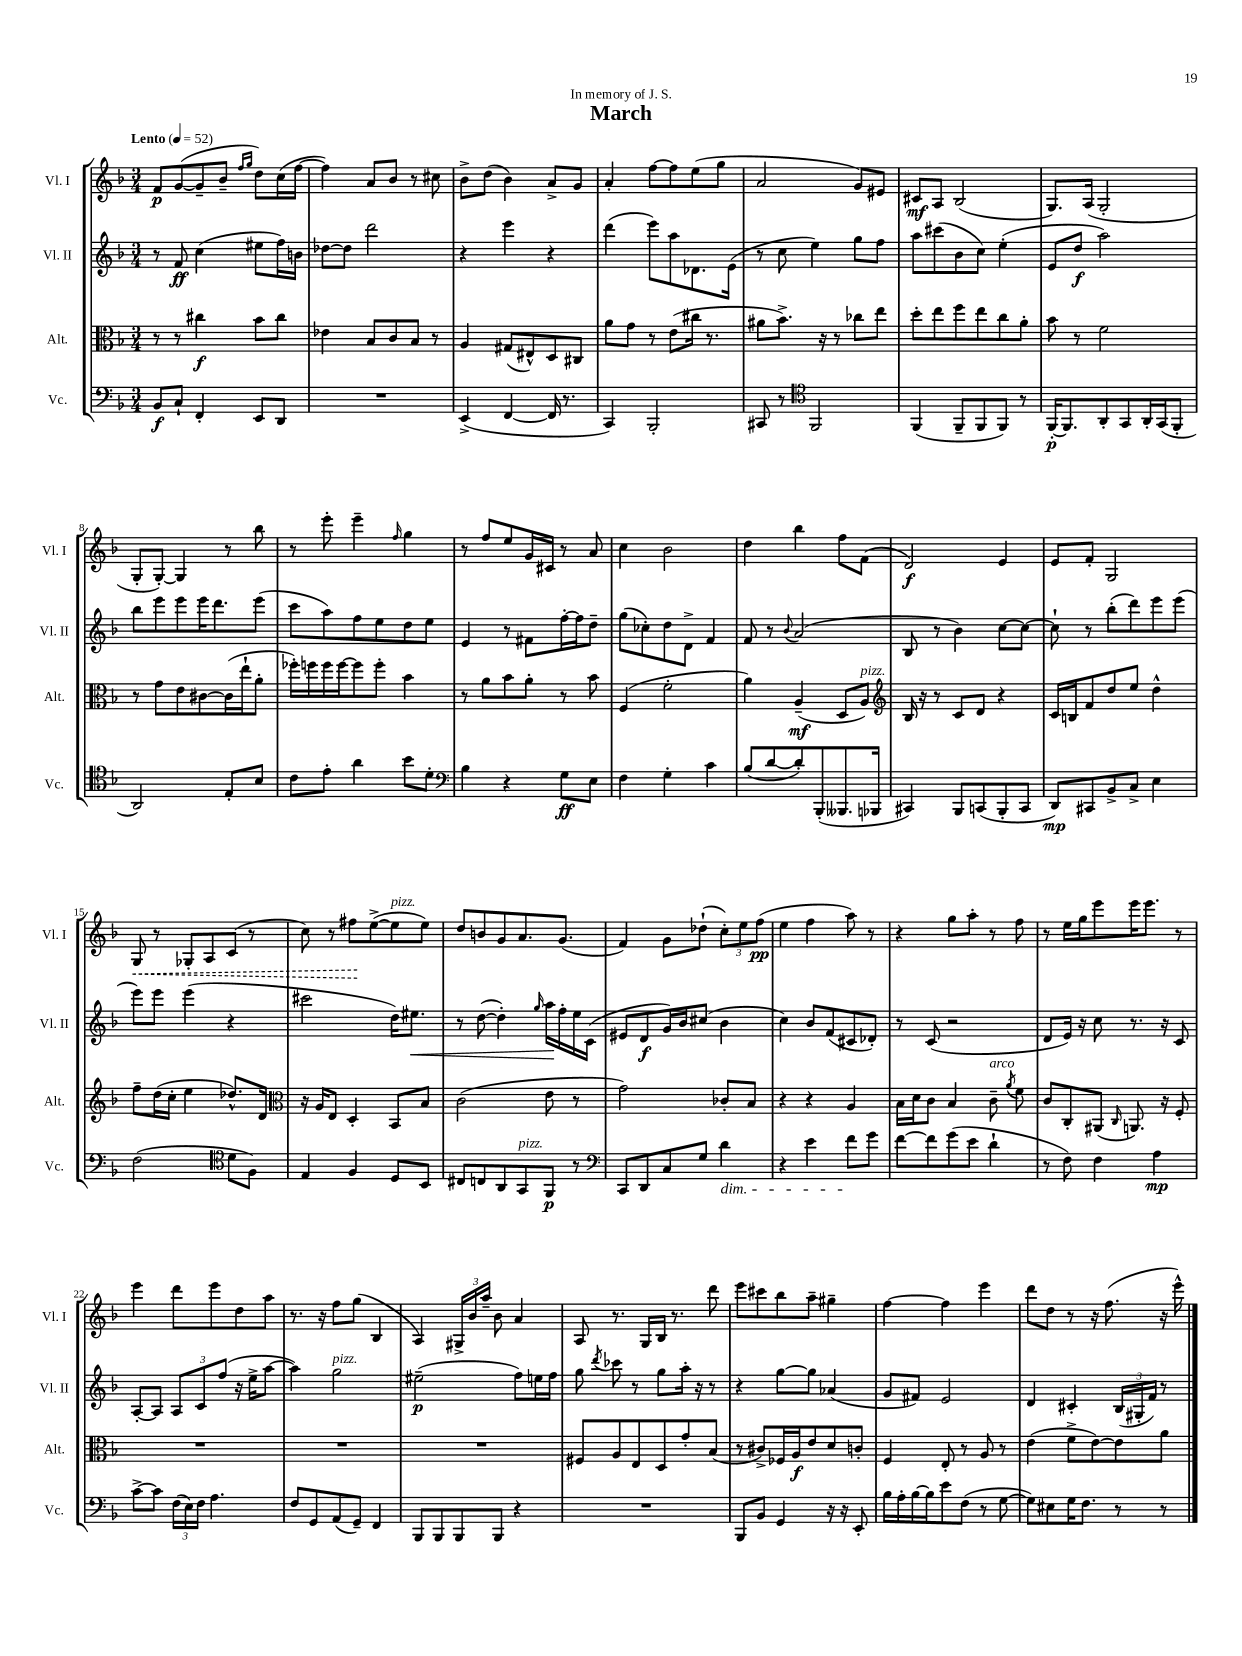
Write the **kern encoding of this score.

**kern	**dynam	**kern	**dynam	**kern	**dynam	**kern	**dynam
*part4	*part4	*part3	*part3	*part2	*part2	*part1	*part1
*staff4	*staff4	*staff3	*staff3	*staff2	*staff2	*staff1	*staff1
*I"Vc.	*	*I"Alt.	*	*I"Vl. II	*	*I"Vl. I	*
*I'Vc.	*	*I'Alt.	*	*I'Vl. II	*	*I'Vl. I	*
*clefF4	*	*clefC3	*	*clefG2	*	*clefG2	*
*k[b-]	*	*k[b-]	*	*k[b-]	*	*k[b-]	*
*M3/4	*	*M3/4	*	*M3/4	*	*M3/4	*
*MM52	*	*MM52	*	*MM52	*	*MM52	*
=1	=1	=1	=1	=1	=1	=1	=1
!	!	!	!	!	!	!LO:TX:a:B:t=Lento	!
8BB-/L	f	8r	.	8r	.	8f/L	p
8C`/J	.	8r	.	8f/	ff	([8g/	.
4FF'/	.	4cc#X\	f	(4cc\	.	8g~/]	.
.	.	.	.	.	.	8b-~/J	.
.	.	.	.	.	.	16qqff/LL	.
.	.	.	.	.	.	16qqgg/JJ	.
8EE/L	.	8b-\L	.	8ee#X\L	.	8dd\L)	.
8DD/J	.	8cc#\J	.	16ff\L)	.	(16cc\L	.
.	.	.	.	16bn\JJ	.	[16ff\JJ	.
=2	=2	=2	=2	=2	=2	=2	=2
2.r	.	4e-X\	.	[8dd-X\L	.	4ff\])	.
.	.	.	.	8dd-\J]	.	.	.
.	.	8B-/L	.	2ddd\	.	8a/L	.
.	.	8c/	.	.	.	8b-/J	.
.	.	8B-/J	.	.	.	8r	.
.	.	8r	.	.	.	8cc#X\	.
=3	=3	=3	=3	=3	=3	=3	=3
(4EE^/	.	4A/	.	4r	.	8b-^\L	.
.	.	.	.	.	.	(8dd\J	.
[4FF/	.	(8G#X/L	.	4eee\	.	4b-\)	.
.	.	8E#X^^/)	.	.	.	.	.
16FF/]	.	8D/	.	4r	.	8a^/L	.
8.r	.	.	.	.	.	.	.
.	.	8C#X/J	.	.	.	8g/J	.
=4	=4	=4	=4	=4	=4	=4	=4
4CC/)	.	8a\L	.	(4ddd\	.	4a'/	.
.	.	8g\J	.	.	.	.	.
2BBB-'/	.	8r	.	8eee\L)	.	[8ff\L	.
.	.	(8e\L	.	8aa\	.	8ff\]	.
.	.	16cc#X\Jk	.	8.d-X\	.	(8ee\	.
.	.	8.r	.	.	.	.	.
.	.	.	.	.	.	8gg\J	.
.	.	.	.	(16e\Jk	.	.	.
=5	=5	=5	=5	=5	=5	=5	=5
8CC#X/	.	8a#X\L	.	8r	.	2a/	.
8r	.	8.b-^\J)	.	8cc\	.	.	.
*clefC4	*	*	*	*	*	*	*
2FF/	.	.	.	4ee\)	.	.	.
.	.	16r	.	.	.	.	.
.	.	8r	.	.	.	.	.
.	.	8cc-X\L	.	8gg\L	.	8g/L)	.
.	.	8ee\J	.	8ff\J	.	8e#X/J	.
=6	=6	=6	=6	=6	=6	=6	=6
(4FF/	.	8dd'\L	.	8aa\L	.	8c#X/L	mf
.	.	8ee\	.	(8ccc#X\	.	8A/J	.
8FF~/L	.	8ff\	.	8b-\	.	(2B-/	.
8FF/	.	8ee\	.	8cc\J)	.	.	.
8FF/J)	.	8cc\	.	(4ee'\	.	.	.
8r	.	8a'\J	.	.	.	.	.
=7	=7	=7	=7	=7	=7	=7	=7
[16FF'/KL	p	8b-\	.	8e/L	.	8.G/L)	.
8.FF/]	.	.	.	.	.	.	.
.	.	8r	.	8dd/J	f	.	.
.	.	.	.	.	.	(16A/Jk	.
8AA'/	.	2f\	.	2aa\)	.	2G'/	.
8GG/	.	.	.	.	.	.	.
16AA'/L	.	.	.	.	.	.	.
(16GG/J	.	.	.	.	.	.	.
8FF'/J	.	.	.	.	.	.	.
!!LO:LB:g=z
=8	=8	=8	=8	=8	=8	=8	=8
2AA/)	.	8r	.	8bb-\L	.	8G'/L	.
.	.	8g\L	.	8eee\	.	[8G'/J)	.
.	.	8e\	.	8eee\	.	4G/]	.
.	.	[8c#X\	.	16eee\K	.	.	.
.	.	.	.	8.ddd\	.	.	.
8E'/L	.	(16c#\L]	.	.	.	8r	.
.	.	16ee`\J	.	.	.	.	.
8B-/J	.	8a'\J	.	(8eee\J	.	8bb-\	.
=9	=9	=9	=9	=9	=9	=9	=9
8c\L	.	16ff-X'\LL)	.	8ccc\L	.	8r	.
.	.	16ffn\	.	.	.	.	.
8e'\J	.	16ff\	.	8aa\)	.	8eee'\	.
.	.	[16ff\J	.	.	.	.	.
4a\	.	8ff\]	.	8ff\	.	4eee~\	.
.	.	8ff'\J	.	8ee\	.	.	.
.	.	.	.	.	.	16qqff/	.
8b-\L	.	4b-\	.	8dd\	.	4gg\	.
8d'\J	.	.	.	8ee\J	.	.	.
=10	=10	=10	=10	=10	=10	=10	=10
*clefF4	*	*	*	*	*	*	*
4B-\	.	8r	.	4e/	.	8r	.
.	.	8a\L	.	.	.	8ff/L	.
4r	.	8b-\	.	8r	.	8ee/	.
.	.	8a'\J	.	8f#X\L	.	16g/L	.
.	.	.	.	.	.	16c#X/JJ	.
8G\L	ff	8r	.	[16ff'\L	.	8r	.
.	.	.	.	16ff\J]	.	.	.
8E\J	.	8b-\	.	8dd~\J	.	8a/	.
=11	=11	=11	=11	=11	=11	=11	=11
4F\	.	(4F/	.	(8gg\L	.	4cc\	.
.	.	.	.	8cc-X'\)	.	.	.
4G'\	.	2f'\	.	8dd\	.	2b-\	.
.	.	.	.	8d^\J	.	.	.
4c\	.	.	.	4f/	.	.	.
=12	=12	=12	=12	=12	=12	=12	=12
(8B-/L	.	4a\)	.	8f/	.	4dd\	.
[8d/	.	.	.	8r	.	.	.
.	.	.	.	8qqb-/	.	.	.
8d'/])	.	(4A~/	mf	(2a/	.	4bb-\	.
(8BBB-'/	.	.	.	.	.	.	.
8.BBB--X/	.	8D/L	.	.	.	8ff\L	.
!	!	!LO:TX:a:i:t=pizz.	!	!	!	!	!
.	.	8A/J)	.	.	.	(8f\J	.
16BBB-X/Jk	.	.	.	.	.	.	.
=13	=13	=13	=13	=13	=13	=13	=13
*	*	*clefG2	*	*	*	*	*
4CC#X/)	.	16B-/	.	8B-/	.	2d/)	f
.	.	16r	.	.	.	.	.
.	.	8r	.	8r	.	.	.
8BBB-/L	.	8c/L	.	4b-\)	.	.	.
(8CCn/	.	8d/J	.	.	.	.	.
8BBB-'/	.	4r	.	[8cc\L	.	4e/	.
8CC/J	.	.	.	8cc\J_	.	.	.
=14	=14	=14	=14	=14	=14	=14	=14
8DD/L)	mp	16c/LL	.	8cc`\]	.	8e/L	.
.	.	16Bn/J	.	.	.	.	.
8CC#X/	.	8f/	.	8r	.	8f'/J	.
8BB-^/	.	8dd/	.	(8bb-'\L	.	2G/	.
8C^/J	.	8ee/J	.	8ddd\)	.	.	.
4E\	.	4dd^^\	.	8eee\	.	.	.
.	.	.	.	(8eee\J	.	.	.
!!LO:LB:g=z
=15	=15	=15	=15	=15	=15	=15	=15
!	!	!	!	!	!	!	!LO:HP:b
(2F\	.	8ff~\L	.	8eee\L)	.	8G/	<
.	.	(16dd\L	.	8eee\J	.	8r	.
.	.	16cc'\JJ	.	.	.	.	.
.	.	4ee\	.	(4eee\	.	8G-X'/L	.
.	.	.	.	.	.	8A/	.
*clefC4	*	*	*	*	*	*	*
8d\L	.	8.dd-X^^/L)	.	4r	.	(8c/J	.
8F\J)	.	.	.	.	.	8r	.
.	.	16d/Jk	.	.	.	.	.
=16	=16	=16	=16	=16	=16	=16	=16
*	*	*clefC3	*	*	*	*	*
4E/	.	16r	.	2ccc#X\	.	8cc\)	.
.	.	16A/KL	.	.	.	.	.
.	.	8E/J	.	.	.	8r	.
4F/	.	4D'/	.	.	.	8ff#X\L	.
.	.	.	.	.	.	([8ee^\	[
!	!	!	!	!	!	!LO:TX:a:i:t=pizz.	!
8D/L	.	8BB-/L	.	16dd\KL)	.	8ee\]	.
!	!	!	!	!	!LO:HP:b	!	!
.	.	.	.	8.ee#X\J	<	.	.
8BB-/J	.	8B-/J	.	.	.	8ee\J)	.
=17	=17	=17	=17	=17	=17	=17	=17
8C#X/L	.	(2c\	.	8r	.	8dd/L	.
8Cn/	.	.	.	([8dd\	.	8bn/	.
8AA/	.	.	.	4dd'\])	.	8g/	.
!LO:TX:a:i:t=pizz.	!	!	!	!	!	!	!
8GG/	.	.	.	.	.	8.a/	.
.	.	.	.	16qqgg/	.	.	.
8FF/J	p	8e\	.	16aa\LL	.	.	.
.	.	.	.	16ff'\	[	(8.g/J	.
8r	.	8r	.	16ee\	.	.	.
.	.	.	.	(16c\JJ	.	.	.
=18	=18	=18	=18	=18	=18	=18	=18
*clefF4	*	*	*	*	*	*	*
8CC/L	.	2g\)	.	8e#X/L	.	4f/)	.
8DD/	.	.	.	8d/	f	.	.
8C/	.	.	.	16g/L)	.	8g\L	.
.	.	.	.	16b-/J	.	.	.
8G/J	.	.	.	(8cc#X/J	.	(8dd-X`\J	.
!LO:TX:b:i:t=dim.	!	!	!	!	!	!	!
4d\	.	8c-X'/L	.	4b-\	.	12cc'\L)	.
.	.	.	.	.	.	12ee\	.
.	.	8B-/J	.	.	.	.	.
.	.	.	.	.	.	(12ff\J	pp
=19	=19	=19	=19	=19	=19	=19	=19
4r	.	4r	.	4cc\)	.	4ee\	.
4e\	.	4r	.	8b-/L	.	4ff\	.
.	.	.	.	(8f/	.	.	.
8f\L	.	4A/	.	8c#X/	.	8aa\)	.
8g\J	.	.	.	8d-X'/J)	.	8r	.
=20	=20	=20	=20	=20	=20	=20	=20
[8f\L	.	16B-\LL	.	8r	.	4r	.
.	.	16d\J	.	.	.	.	.
8f\]	.	8c\J	.	(8c/	.	.	.
(8g\	.	4B-/	.	2r	.	8gg\L	.
8e\J	.	.	.	.	.	8aa'\J	.
!	!	!LO:TX:a:i:t=arco	!	!	!	!	!
4d`\	.	8c~\	.	.	.	8r	.
.	.	8qa/	.	.	.	.	.
.	.	8f\	.	.	.	8ff\	.
=21	=21	=21	=21	=21	=21	=21	=21
8r	.	8c/L	.	8d/L	.	8r	.
8F\)	.	8C'/	.	16e/Jk)	.	16ee\LL	.
.	.	.	.	16r	.	16gg\J	.
4F\	.	(8AA#X/J	.	8cc\	.	8eee\	.
.	.	16qqC/	.	.	.	.	.
.	.	8.AAn/)	.	8.r	.	16eee\K	.
.	.	.	.	.	.	8.eee\J	.
4A\	mp	.	.	.	.	.	.
.	.	16r	.	16r	.	.	.
.	.	8F'/	.	8c/	.	8r	.
!!LO:LB:g=z
=22	=22	=22	=22	=22	=22	=22	=22
[8c^\L	.	2.r	.	[8A'/L	.	4eee\	.
8c\J]	.	.	.	8A/J]	.	.	.
(24F\LL	.	.	.	12A/L	.	8ddd\L	.
24E\)	.	.	.	.	.	.	.
24F\JJ	.	.	.	12c/	.	.	.
4.A\	.	.	.	.	.	8eee\	.
.	.	.	.	(12ff/J	.	.	.
.	.	.	.	16r	.	8dd\	.
.	.	.	.	16ee^\KL	.	.	.
.	.	.	.	[8aa\J	.	8aa\J	.
=23	=23	=23	=23	=23	=23	=23	=23
8F/L	.	2.r	.	4aa\])	.	8.r	.
8GG/	.	.	.	.	.	.	.
.	.	.	.	.	.	16r	.
!	!	!	!	!LO:TX:a:i:t=pizz.	!	!	!
(8AA/	.	.	.	2gg\	.	8ff\L	.
8GG~/J)	.	.	.	.	.	(8gg\J	.
4FF/	.	.	.	.	.	4B-/	.
=24	=24	=24	=24	=24	=24	=24	=24
8BBB-/L	.	2.r	.	(2ee#X~\	p	4A/)	.
8BBB-/	.	.	.	.	.	.	.
8BBB-/	.	.	.	.	.	24G#X^/LL	.
.	.	.	.	.	.	24b-/	.
.	.	.	.	.	.	24aa~/JJ	.
8BBB-/J	.	.	.	.	.	8b-\	.
4r	.	.	.	8ff\L)	.	4a/	.
.	.	.	.	16een\L	.	.	.
.	.	.	.	16ff\JJ	.	.	.
=25	=25	=25	=25	=25	=25	=25	=25
2.r	.	8F#X/L	.	8gg\	.	8A/	.
.	.	.	.	8qddd/	.	.	.
.	.	8A/	.	8ccc-X\	.	8.r	.
.	.	8E/	.	8r	.	.	.
.	.	.	.	.	.	16G/LL	.
.	.	8D/	.	8gg\L	.	16B-/JJ	.
.	.	.	.	.	.	8.r	.
.	.	8g'/	.	16aa'\Jk	.	.	.
.	.	.	.	16r	.	.	.
.	.	(8B-/J	.	8r	.	8ddd\	.
=26	=26	=26	=26	=26	=26	=26	=26
8BBB-/L	.	8r	.	4r	.	8eee\L	.
8BB-/J	.	8c#X^/L)	.	.	.	8ccc#X\	.
4GG/	.	16F-X/L	.	[8gg\L	.	8bb-\	.
.	.	16A/J	f	.	.	.	.
.	.	8e/	.	8gg\J]	.	8aa~\J	.
16r	.	8d/	.	(4a-X/	.	4gg#X~\	.
16r	.	.	.	.	.	.	.
8EE'/	.	8cn'/J	.	.	.	.	.
=27	=27	=27	=27	=27	=27	=27	=27
16B-\LL	.	4F/	.	8g/L	.	[4ff\	.
16A'\	.	.	.	.	.	.	.
[16B-\	.	.	.	8f#X/J)	.	.	.
16B-\J]	.	.	.	.	.	.	.
8e\	.	8E'/	.	2e/	.	4ff\]	.
(8F\J	.	8r	.	.	.	.	.
8r	.	8A/	.	.	.	4eee\	.
[8G\	.	8r	.	.	.	.	.
=28	=28	=28	=28	=28	=28	=28	=28
8G\L])	.	(4e\	.	4d/	.	8ddd\L	.
8E#X\	.	.	.	.	.	8dd\J	.
16G\K	.	8f^\L	.	4c#X'/	.	8r	.
8.F\J	.	.	.	.	.	.	.
.	.	[8e\)	.	.	.	16r	.
.	.	.	.	.	.	(8.ff\	.
8r	.	8e\]	.	(24B-/LL	.	.	.
.	.	.	.	24G#X'/	.	.	.
.	.	.	.	24f/JJ)	.	.	.
8r	.	8a\J	.	8r	.	16r	.
.	.	.	.	.	.	16eee^^\)	.
==	==	==	==	==	==	==	==
*-	*-	*-	*-	*-	*-	*-	*-
